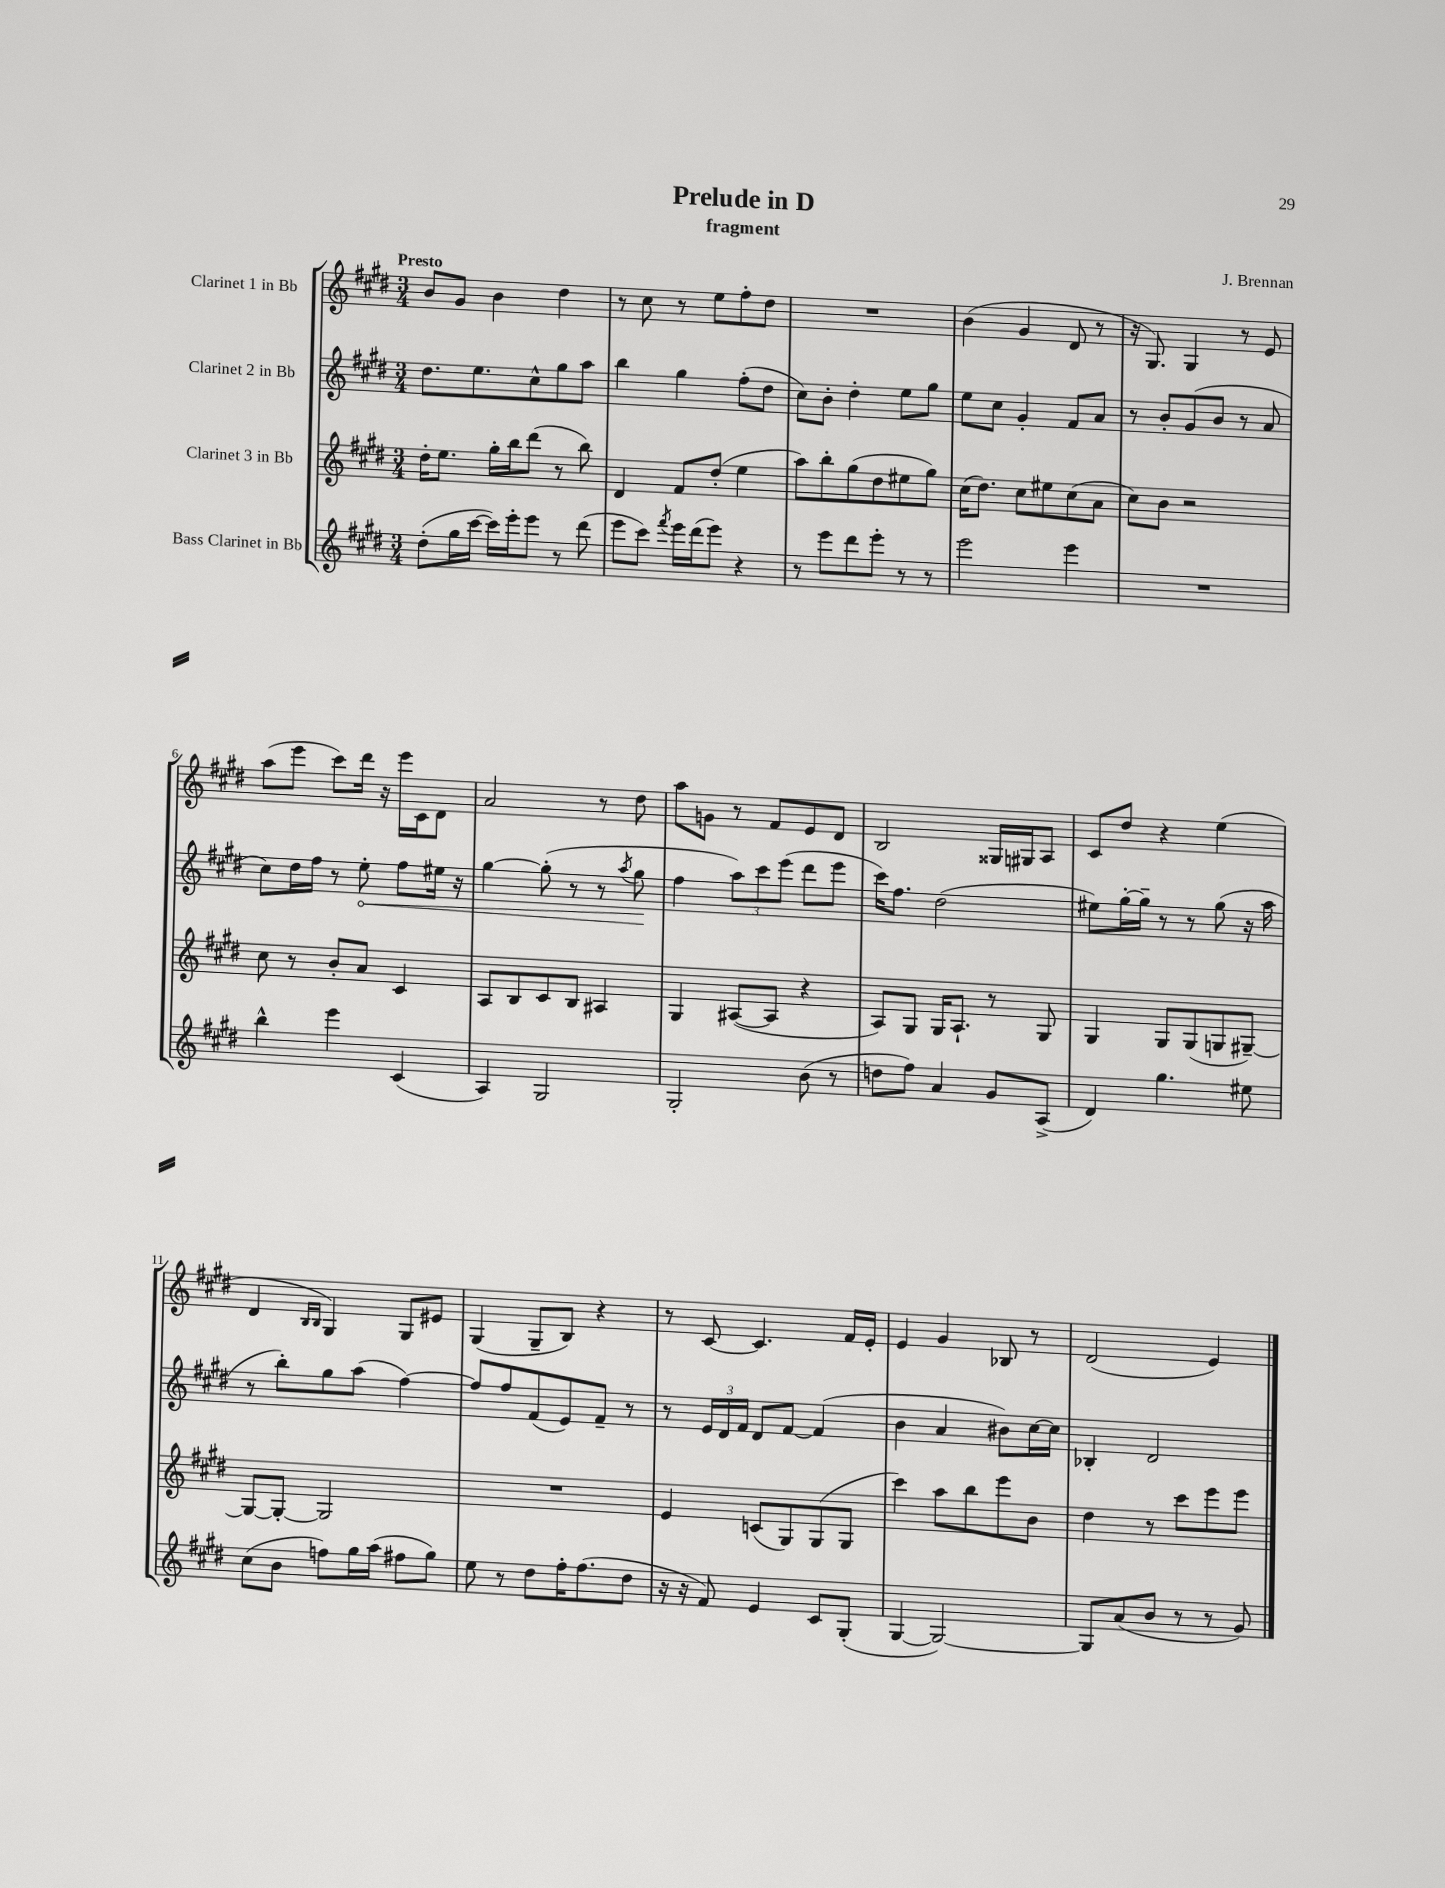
\header { title = "Prelude in D" composer = "J. Brennan" subtitle = "fragment" }
<<
\new StaffGroup <<
\new Staff = "s0" \with { instrumentName = "Clarinet 1 in Bb" } {
    \clef treble \key e \major \numericTimeSignature \time 3/4 \tempo "Presto"
    b'8 gis'8 b'4 dis''4 |
    r8 cis''8 r8 e''8 fis''8-. dis''8 |
    R2. |
    b'4( gis'4 dis'8 r8 |
    r16 gis8.) gis4 r8 e'8 |
    a''8( e'''8 cis'''8) dis'''16 r16 e'''16 cis'16 dis'8 |
    a'2 r8 dis''8 |
    a''8 g'8 r8 fis'8 e'8 dis'8 |
    b2 gisis16 gis16 a8 |
    cis'8 dis''8 r4 e''4( |
    dis'4 \grace { b16 b16 } gis4) gis8 eis'8 |
    gis4( gis8-- b8) r4 |
    r8 cis'8~ cis'4. fis'16 e'16-. |
    e'4 gis'4 bes8 r8 |
    dis'2( e'4) \bar "|." |
}
\new Staff = "s1" \with { instrumentName = "Clarinet 2 in Bb" } {
    \clef treble \key e \major \numericTimeSignature \time 3/4
    dis''8. e''8. cis''8-^ gis''8 a''8 |
    b''4 gis''4 fis''8-.( dis''8 |
    cis''8) b'8-. dis''4-. e''8 gis''8 |
    e''8 cis''8 gis'4-. fis'8 a'8 |
    r8 b'8-. gis'8( b'8 r8 a'8 |
    cis''8) dis''16 fis''16 r8 \once \override Hairpin.circled-tip = ##t e''8-.\< fis''8 eis''16 r16 |
    gis''4~ gis''8-.( r8 r8 \acciaccatura { a''8 } gis''8\! |
    fis''4 \tuplet 3/2 { a''8) cis'''8 e'''8( } dis'''8 e'''8 |
    cis'''16) fis''8. dis''2( |
    eis''8) gis''16~-. gis''16-- r8 r8 gis''8( r16 a''16 |
    r8 b''8-.) gis''8 a''8( fis''4~) |
    fis''8 fis''8 fis'8( e'8) fis'8-- r8 |
    r8 \tuplet 3/2 { e'16 dis'16 fis'16 } dis'8 fis'8~ fis'4( |
    b'4 a'4 bis'8) cis''16~ cis''16 |
    bes4-. dis'2 \bar "|." |
}
\new Staff = "s2" \with { instrumentName = "Clarinet 3 in Bb" } {
    \clef treble \key e \major \numericTimeSignature \time 3/4
    dis''16-. e''8. gis''16-. b''16 dis'''8( r8 b''8) |
    dis'4 fis'8 dis''8-.( e''4 |
    a''8) b''8-. gis''8( dis''8 eis''8 gis''8) |
    cis''16( dis''8.) cis''8 eis''8 cis''8( a'8 |
    cis''8) b'8 r2 |
    cis''8 r8 b'8-. a'8 cis'4 |
    a8 b8 cis'8 b8 ais4 |
    gis4 ais8~( ais8 r4 |
    a8) gis8 gis16 a8.-! r8 gis8 |
    gis4 gis8 gis8( g8 gis8~--) |
    gis8~ gis8~-. gis2 |
    R2. |
    e'4 c'8( gis8) gis8( gis8 |
    cis'''4) a''8 b''8 e'''8 b'8 |
    dis''4 r8 cis'''8 e'''8 e'''8 \bar "|." |
}
\new Staff = "s3" \with { instrumentName = "Bass Clarinet in Bb" } {
    \clef treble \key e \major \numericTimeSignature \time 3/4
    dis''8-.( gis''16 cis'''16~ cis'''16) e'''16-. e'''8 r8 dis'''8( |
    e'''8 cis'''8) \acciaccatura { fis'''8 } e'''16 dis'''16( e'''8) r4 |
    r8 e'''8 dis'''8 e'''8-. r8 r8 |
    e'''2 e'''4 |
    R2. |
    b''4-^ e'''4 cis'4( |
    a4) gis2 |
    gis2-. b'8( r8 |
    d''8 fis''8) a'4 gis'8 a8->( |
    dis'4) gis''4. eis''8 |
    cis''8( b'8 f''8) gis''16 a''16( fis''8 gis''8) |
    e''8 r8 dis''8 fis''16-. fis''8.( dis''8 |
    r16 r16 fis'8) e'4 cis'8 gis8-.( |
    gis4~ gis2~) |
    gis8 a'8( b'8 r8 r8 gis'8) \bar "|." |
}
>>
>>
